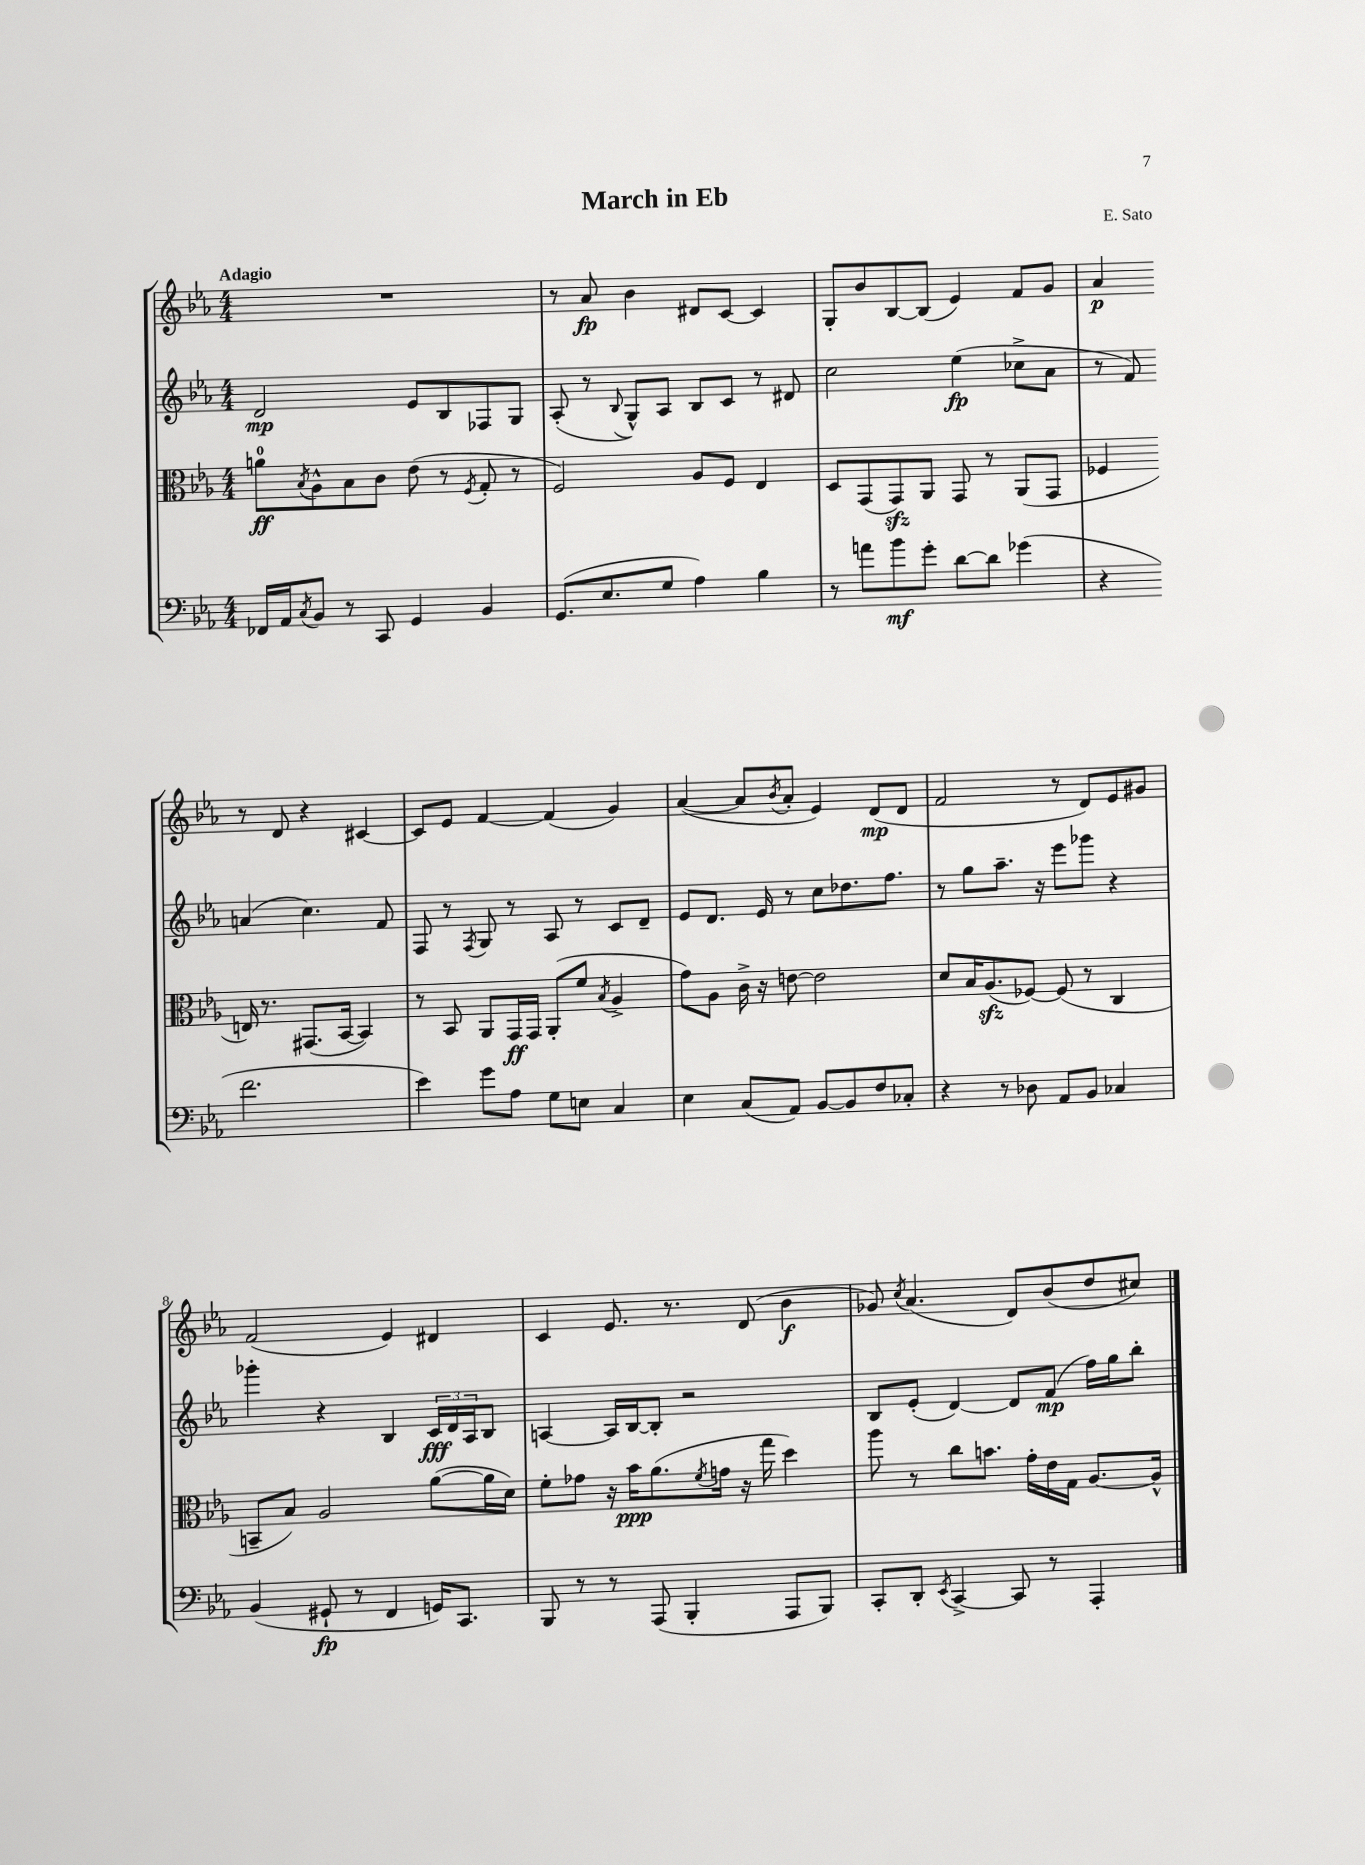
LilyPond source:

\header { title = "March in Eb" composer = "E. Sato" }
<<
\new StaffGroup <<
\new Staff = "s0" {
    \clef treble \key ees \major \numericTimeSignature \time 4/4 \tempo "Adagio"
    R1 |
    r8 aes'8\fp bes'4 dis'8 c'8~ c'4 |
    g8-. bes'8 bes8~ bes8( ees'4) f'8 g'8 |
    aes'4\p r8 d'8 r4 cis'4~ |
    cis'8 ees'8 f'4~ f'4( g'4) |
    aes'4~( aes'8 \acciaccatura { bes'8 } aes'8-. ees'4) d'8\mp( d'8 |
    f'2 r8 d'8) ees'8 gis'8 |
    f'2( ees'4) dis'4 |
    c'4 ees'8. r8. d'8( bes'4\f |
    ges'8) \acciaccatura { c''8 } aes'4.( d'8) bes'8( d''8 cis''8) \bar "|." |
}
\new Staff = "s1" {
    \clef treble \key ees \major \numericTimeSignature \time 4/4
    d'2\mp ees'8 bes8 fes8 g8 |
    aes8-.( r8 \appoggiatura { bes8 } g8-^) aes8 bes8 c'8 r8 dis'8 |
    c''2 ees''4\fp( ces''8-> aes'8 |
    r8 f'8) a'4( c''4.) f'8 |
    f8 r8 \acciaccatura { f8 } g8 r8 aes8 r8 c'8 d'8-- |
    ees'8 d'8. ees'16 r8 c''8 des''8. f''8. |
    r8 g''8 aes''8.-- r16 ees'''8 ges'''8 r4 |
    ges'''4-. r4 bes4 \tuplet 3/2 { c'16\fff d'16 aes16 } bes8 |
    a4~ a16 bes16~ bes8-. r2 |
    bes8 ees'8-.( d'4~) d'8 f'8\mp( f''16) g''16 bes''8-. \bar "|." |
}
\new Staff = "s2" {
    \clef alto \key ees \major \numericTimeSignature \time 4/4
    a'8-0\ff \acciaccatura { bes8 } aes8-^ bes8 c'8 ees'8( r8 \acciaccatura { f8 } g8-. r8 |
    f2) aes8 f8 ees4 |
    d8 g,8( g,8\sfz) aes,8 g,8 r8 aes,8( g,8 |
    fes4 e16) r8. gis,8.( bes,16~ bes,4) |
    r8 bes,8 aes,8 g,16\ff g,16 aes,8-.( f'8 \acciaccatura { bes8 } aes4-> |
    g'8) aes8 c'16-> r16 e'8~ e'2 |
    d'8 bes16 aes8.\sfz( fes8~) fes8( r8 c4 |
    b,8-- bes8) aes2 aes'8~( aes'16 d'16) |
    f'8-. ges'8 r16 bes'16\ppp aes'8.( \acciaccatura { f'8 } g'16 r16 g''16 d''4) |
    aes''8 r8 c''8 b'8. g'16-. ees'16 g16 aes8.~ aes16-^ \bar "|." |
}
\new Staff = "s3" {
    \clef bass \key ees \major \numericTimeSignature \time 4/4
    fes,16 aes,16 \acciaccatura { c8 } bes,8 r8 c,8 g,4 bes,4 |
    g,8.( ees8. g8 aes4) bes4 |
    r8 a'8 bes'8\mf g'8-. d'8~ d'8 ges'4( |
    r4 f'2. |
    ees'4) g'8 aes8 g8 e8 c4 |
    ees4 c8( aes,8) bes,8~ bes,8 f8 ces8-. |
    r4 r8 des8 aes,8 bes,8 ces4 |
    bes,4( gis,8-!\fp r8 f,4 g,16) c,8. |
    bes,,8 r8 r8 aes,,8( bes,,4-. aes,,8 bes,,8) |
    c,8-. d,8-. \acciaccatura { ees,8 } c,4~-> c,8 r8 aes,,4-. \bar "|." |
}
>>
>>
